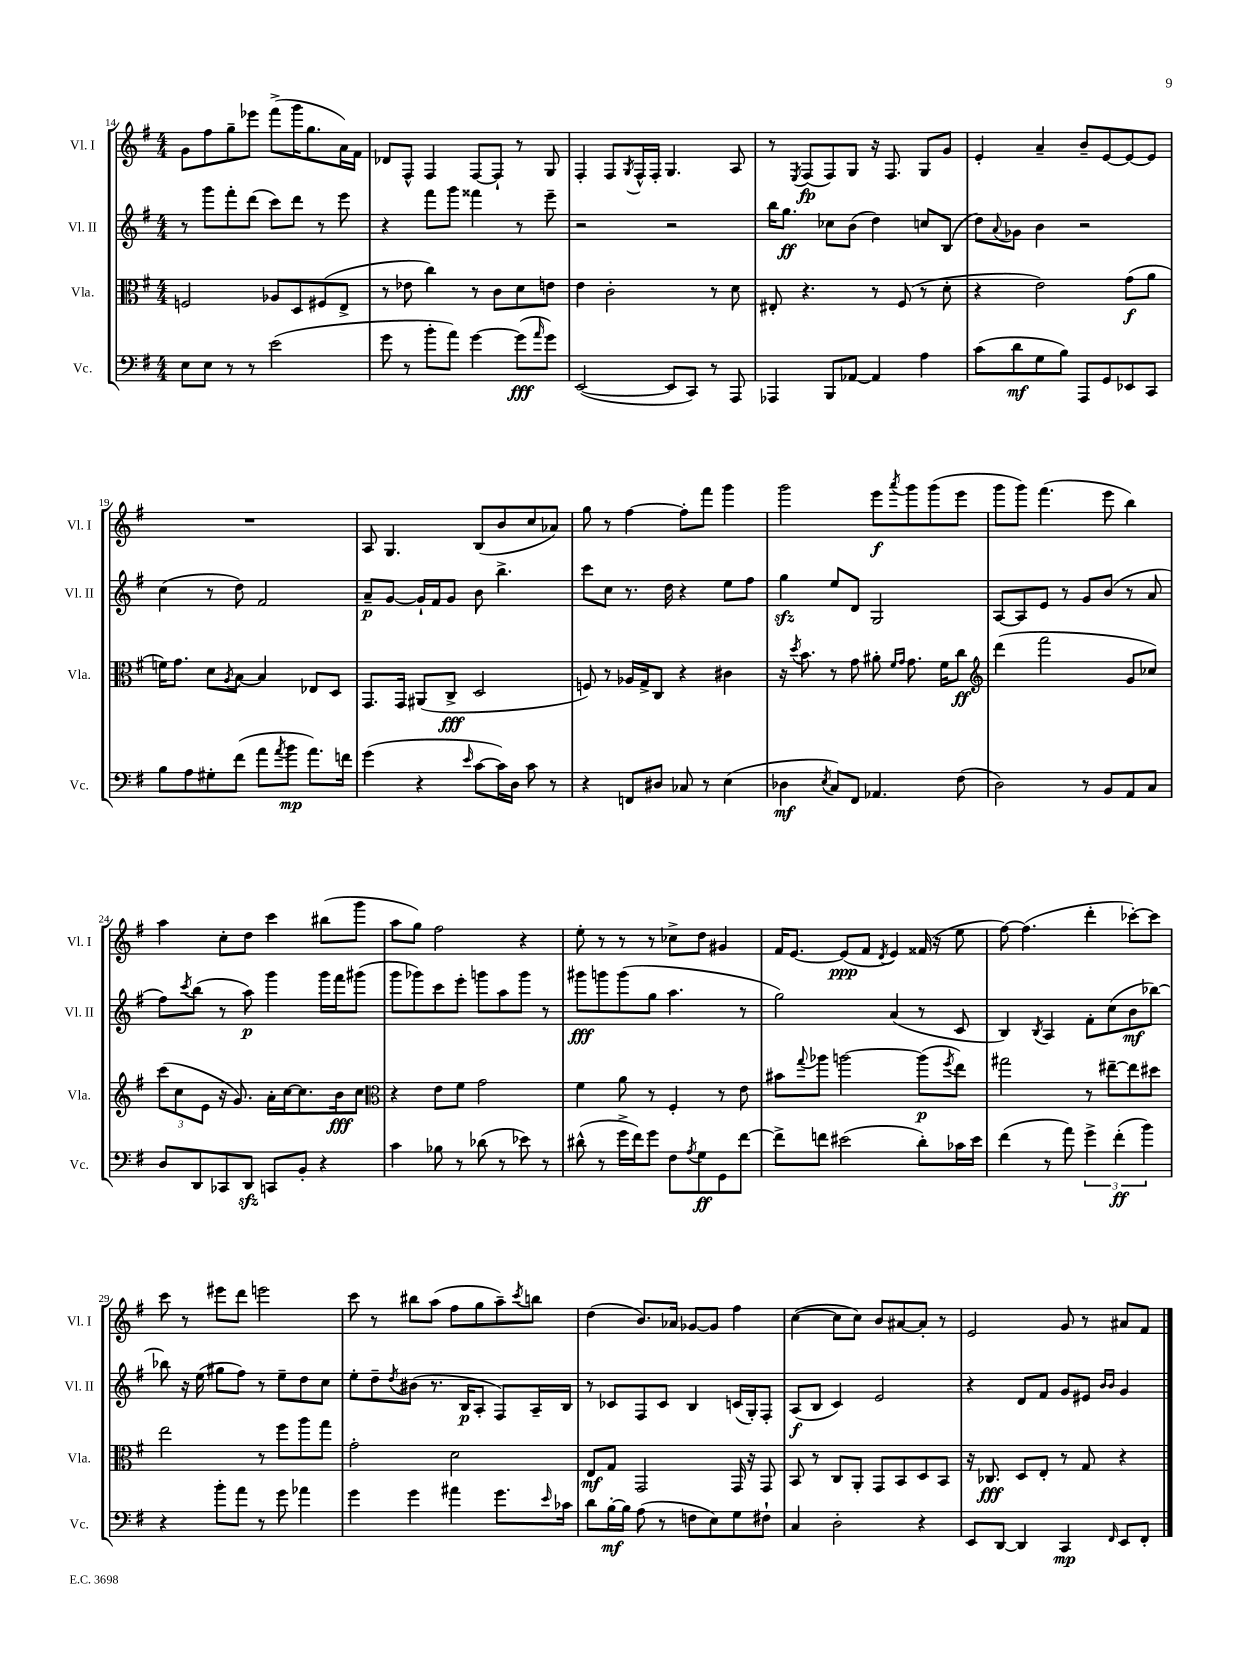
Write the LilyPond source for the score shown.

<<
\new StaffGroup <<
\new Staff = "s0" \with { instrumentName = "Vl. I" shortInstrumentName = "Vl. I" } {
    \clef treble \key g \major \numericTimeSignature \time 4/4
    g'8 fis''8 g''8-- ees'''8 fis'''8->( g'''16 g''8. a'16) fis'16 |
    des'8 fis8-^ fis4 fis8~ fis8-! r8 g8 |
    fis4-. fis8 \acciaccatura { g8 } fis16-^ fis16-. g4. a8 |
    r8 \acciaccatura { e8 } fis8\fp( fis8) g8 r16 fis8. g8 g'8 |
    e'4-. a'4-- b'8-- e'8~ e'8~ e'8 |
    R1 |
    a8 g4. b8( b'8 c''8 aes'8) |
    g''8 r8 fis''4~ fis''8-. fis'''8 g'''4 |
    g'''2 e'''8\f \acciaccatura { a'''8 } g'''8 g'''8( e'''8 |
    g'''8 g'''8) fis'''4.( e'''8 b''4) |
    a''4 c''8-. d''8 c'''4 bis''8( g'''8 |
    a''8 g''8) fis''2 r4 |
    e''8-. r8 r8 r8 ces''8-> d''8 gis'4 |
    fis'16 e'8.~ e'8\ppp( fis'8 \acciaccatura { d'8 } e'4) fisis'16( r16 e''8 |
    fis''8~) fis''4.( d'''4-. ces'''8~-.) ces'''8 |
    c'''8 r8 eis'''8 d'''8 e'''2 |
    c'''8 r8 bis''8 a''8( fis''8 g''8 a''8--) \acciaccatura { c'''8 } b''8 |
    d''4( b'8.) aes'16 ges'8~ ges'8 fis''4 |
    c''4~( c''8 c''8) b'8 ais'8~ ais'8-. r8 |
    e'2 g'8 r8 ais'8 fis'8 \bar "|." |
}
\new Staff = "s1" \with { instrumentName = "Vl. II" shortInstrumentName = "Vl. II" } {
    \clef treble \key g \major \numericTimeSignature \time 4/4
    r8 g'''8 fis'''8-. d'''8( c'''8) d'''8 r8 e'''8 |
    r4 fis'''8 g'''8 fisis'''4 r8 e'''8-- |
    r2 r2 |
    b''16 g''8.\ff ces''8 b'8( d''4) c''8 b8( |
    d''8) \appoggiatura { a'8 } ges'8 b'4 r2 |
    c''4( r8 d''8) fis'2 |
    a'8--\p g'8~ g'16-! fis'16 g'8 b'8 b''4.-> |
    c'''8 c''8 r8. d''16 r4 e''8 fis''8 |
    g''4\sfz e''8 d'8 g2 |
    a8~ a8 e'8 r8 g'8 b'8( r8 a'8 |
    fis''8) \acciaccatura { c'''8 } b''8( r8 a''8\p) g'''4 g'''16 fis'''16 gis'''8( |
    g'''8 ges'''8) c'''8 e'''8-. g'''8 a''8 g'''8 r8 |
    gis'''8\fff g'''8 g'''8( g''8 a''4. r8 |
    g''2) a'4( r8 c'8 |
    b4) \acciaccatura { b8 } a4 fis'8-. c''8( b'8\mf bes''8~) |
    bes''8 r16 e''16( gis''8 fis''8) r8 e''8-- d''8 c''8 |
    e''8-. d''8-- \acciaccatura { d''8 } bis'8( r8. b16\p a8-. fis8) a16-- b16 |
    r8 ces'8 fis8 ces'8 b4 c'16( g16-.) fis8-. |
    a8\f( b8 c'4) e'2 |
    r4 d'8 fis'8 g'8 eis'8 \grace { b'16 b'16 } g'4 \bar "|." |
}
\new Staff = "s2" \with { instrumentName = "Vla." shortInstrumentName = "Vla." } {
    \clef alto \key g \major \numericTimeSignature \time 4/4
    f2 aes8 d8 fis8( e8-> |
    r8 ees'8 c''4) r8 c'8 d'8 e'8 |
    e'4 c'2-. r8 d'8 |
    eis8-. r4. r8 fis8( r8 d'8-. |
    r4 e'2) g'8\f( a'8 |
    f'16) g'8. d'8 \acciaccatura { a8 } b8~ b4 ees8 d8 |
    g,8. g,16 ais,8( c8->\fff d2 |
    f8) r8 aes16 g16-> c8 r4 cis'4 |
    r16 \acciaccatura { d''8 } b'8. r8 g'8 ais'8-. \grace { fis'16 g'16 } g'8. fis'16 c''8\ff |
    \clef treble d'''4( fis'''2 g'8 ces''8) |
    \tuplet 3/2 { c'''8( c''8 e'8 } r16 g'8.) a'16-. c''16~ c''8. b'16\fff c''8 |
    \clef alto r4 e'8 fis'8 g'2 |
    fis'4 a'8 r8 fis4-. r8 e'8 |
    bis'8 \appoggiatura { g''8 } aes''8 a''2~ a''8\p( \acciaccatura { fis''8 } e''8) |
    gis''2 r8 eis''8~-- eis''8 dis''8 |
    e''2 r8 fis''8 a''8 g''8 |
    g'2-. d'2 |
    e8\mf g8 g,2 g,16 r16 g,8 |
    b,8 r8 c8 a,8-. g,8 b,8 d8 b,8 |
    r16 ces8.\fff d8 e8-. r8 g8 r4 \bar "|." |
}
\new Staff = "s3" \with { instrumentName = "Vc." shortInstrumentName = "Vc." } {
    \clef bass \key g \major \numericTimeSignature \time 4/4
    e8 e8 r8 r8 e'2( |
    g'8 r8 b'8-. a'8) g'4~ g'8\fff( \grace { a'16 } g'8) |
    e,2~( e,8 c,8) r8 a,,8 |
    aes,,4 b,,8 aes,8~ aes,4 a4 |
    c'8( d'8\mf g8 b8) a,,8 g,8 ees,8 c,8 |
    b8 a8 gis8-. fis'8( a'8 \acciaccatura { a'8 } b'8\mp a'8.) f'16 |
    g'4( r4 \grace { e'16 } c'8~ c'16) d16 c'8 r8 |
    r4 f,8 dis8 ces8 r8 e4( |
    des4\mf \acciaccatura { e8 } c8) fis,8 aes,4. fis8( |
    d2) r8 b,8 a,8 c8 |
    d8 d,8 ces,8 d,8\sfz c,8 b,8-. r4 |
    c'4 bes8 r8 des'8( r8 ees'8) r8 |
    dis'8-^( r8 g'16-> fis'16) g'8 fis8 \acciaccatura { a8 } g8\ff g,8 fis'8~ |
    fis'8-> f'8 eis'2( d'8-.) ces'16 eis'16 |
    fis'4( r8 a'8) \tuplet 3/2 { g'4-> fis'4-.\ff( b'4) } |
    r4 b'8-. a'8 r8 g'8 aes'4 |
    g'4 g'4 ais'4 g'8. \grace { e'16 } ces'16 |
    d'8 b16~-.\mf b16 a8( r8 f8 e8) g8 fis8-! |
    c4 d2-. r4 |
    e,8 d,8~ d,4 c,4\mp \grace { fis,16 } e,8 fis,8-. \bar "|." |
}
>>
>>
\layout { \context { \Score currentBarNumber = #14 } }
